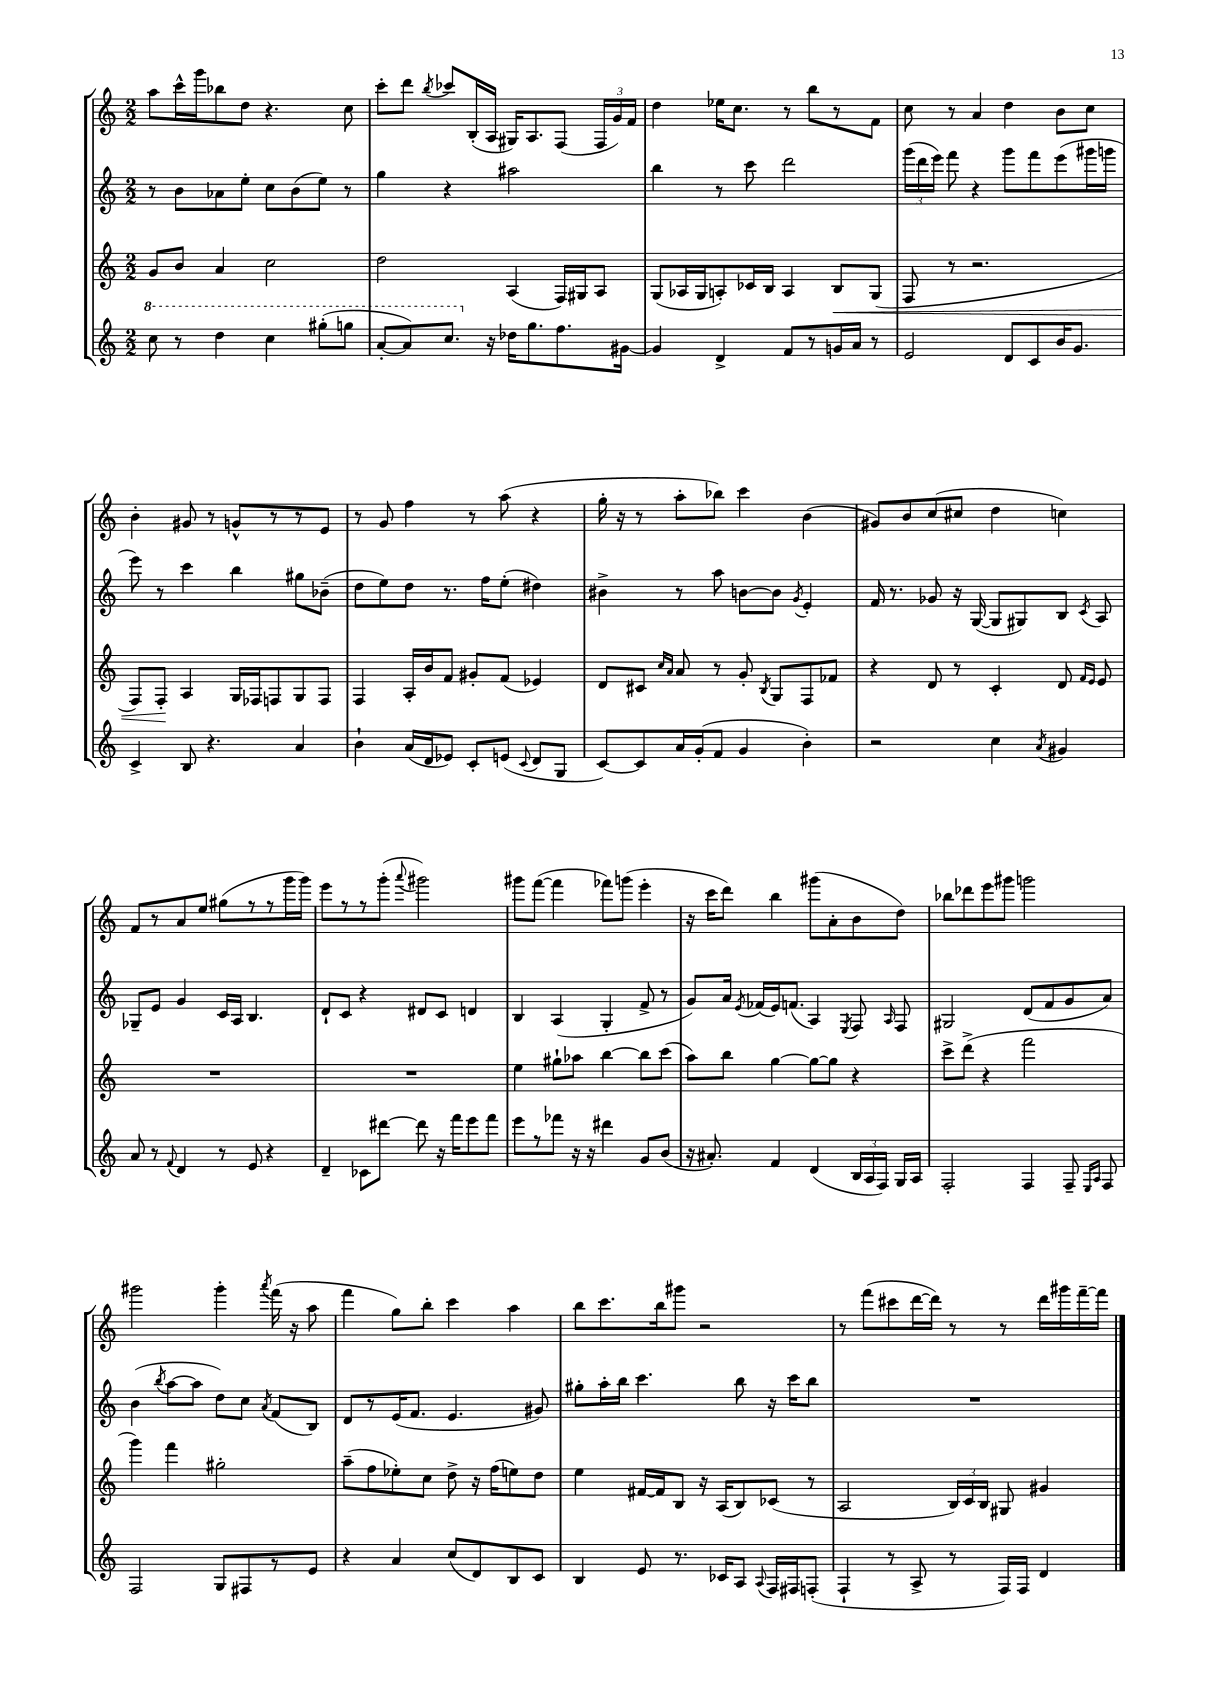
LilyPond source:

<<
\new StaffGroup <<
\new Staff = "s0" {
    \clef treble \key c \major \numericTimeSignature \time 2/2
    \autoBeamOff a''8[ c'''16-^ g'''16 bes''8 d''8] r4. c''8 |
    c'''8[-. d'''8] \acciaccatura { b''8 } ces'''8[ b16-.( a16] gis16[) a8. f8]( \tuplet 3/2 { f16[ g'16) f'16] } |
    d''4 ees''16[ c''8.] r8 b''8[ r8 f'8] |
    c''8 r8 a'4 d''4 b'8[ c''8] |
    b'4-. gis'8 r8 g'8[-^ r8 r8 e'8] |
    r8 g'8 f''4 r8 a''8( r4 |
    g''16-. r16 r8 a''8[-. bes''8]) c'''4 b'4( |
    gis'8[) b'8 c''8( cis''8] d''4 c''4) |
    f'8[ r8 a'8 e''8] gis''8[( r8 r8 g'''16 g'''16]) |
    e'''8[ r8 r8 g'''8]-.( \appoggiatura { a'''8 } gis'''2) |
    gis'''8[ f'''8]~( f'''4 fes'''8[) g'''8]( e'''4-. |
    r16 c'''16[ d'''8]) b''4 gis'''8[( a'8-. b'8 d''8]) |
    bes''8[ des'''8 e'''8 gis'''8] g'''2 |
    gis'''2 gis'''4-. \acciaccatura { a'''8 } f'''16( r16 a''8 |
    f'''4 g''8[) b''8]-. c'''4 a''4 |
    b''8[ c'''8. b''16 gis'''8] r2 |
    r8 f'''8[( cis'''8 d'''16~ d'''16]) r8 r8 d'''16[ gis'''16 f'''16~-- f'''16] \bar "|." |
}
\new Staff = "s1" {
    \clef treble \key c \major \numericTimeSignature \time 2/2
    \autoBeamOff r8 b'8[ aes'8 e''8]-. c''8[ b'8( e''8]) r8 |
    g''4 r4 ais''2 |
    b''4 r8 c'''8 d'''2 |
    \tuplet 3/2 { g'''16[( d'''16 e'''16]) } f'''8 r4 g'''8[ f'''8 e'''8( gis'''16 g'''16] |
    e'''8) r8 c'''4 b''4 gis''8[ bes'8]--( |
    d''8[ e''8) d''8] r8. f''16[ e''8]-.( dis''4) |
    bis'4-> r8 a''8 b'8[~ b'8] \acciaccatura { g'8 } e'4-. |
    f'16 r8. ges'8 r16 g16~( g8[ gis8) b8] \acciaccatura { c'8 } a8 |
    ges8[-- e'8] g'4 c'16[ a16] b4. |
    d'8[-! c'8] r4 dis'8[ c'8] d'4 |
    b4 a4( g4-. f'8-> r8 |
    g'8[) a'16] \acciaccatura { e'8 } fes'16[( e'16) f'8.]( a4) \acciaccatura { e8 } f8 \grace { a16 } f8 |
    gis2 d'8[( f'8 g'8 a'8]) |
    b'4( \acciaccatura { b''8 } a''8[~ a''8] d''8[) c''8] \acciaccatura { a'8 } f'8[( b8]) |
    d'8[ r8 e'16( f'8.] e'4. gis'8) |
    gis''8[-. a''16-. b''16] c'''4. b''8 r16 c'''16[ b''8] |
    R1 \bar "|." |
}
\new Staff = "s2" {
    \clef treble \key c \major \numericTimeSignature \time 2/2
    \autoBeamOff g'8[ b'8] a'4 c''2 |
    d''2 a4( f16[) gis16 a8] |
    g8[( aes16 g16 a8-.) ces'16 b16] a4 b8[\< g8]( |
    f8 r8 r2. |
    f8[) f8]-.\! a4 g16[ fes16 f8 g8 f8] |
    f4 a16[-. b'16 f'8] gis'8[-. f'8]( ees'4) |
    d'8[ cis'8] \grace { c''16[ a'16] } a'8 r8 g'8-. \acciaccatura { b8 } g8[ f8 fes'8] |
    r4 d'8 r8 c'4-. d'8 \grace { f'16[ e'16] } e'8 |
    R1 |
    R1 |
    e''4 gis''8[-! aes''8] b''4~ b''8[ c'''8]( |
    a''8[) b''8] g''4~ g''8[~ g''8] r4 |
    c'''8[-> d'''8]->( r4 f'''2 |
    g'''4) f'''4 gis''2-. |
    a''8[--( f''8 ees''8-.) c''8] d''8-> r16 f''16[( e''8) d''8] |
    e''4 fis'16[~ fis'16 b8] r16 a16[( b8) ces'8]( r8 |
    a2 \tuplet 3/2 { b16[) c'16 b16] } gis8 gis'4 \bar "|." |
}
\new Staff = "s3" {
    \clef treble \key c \major \numericTimeSignature \time 2/2
    \autoBeamOff \ottava #1 c'''8 r8 d'''4 c'''4 gis'''8[-.( g'''8] |
    a''8[~-. a''8) c'''8.] \ottava #0 r16 des''16[ g''8. f''8. gis'16]~ |
    gis'4 d'4-> f'8[ r8 g'16 a'16] r8 |
    e'2 d'8[ c'8 b'16 g'8.] |
    c'4-> b8 r4. a'4 |
    b'4-! a'16[( d'16 ees'8]) c'8[-. e'8]( \appoggiatura { c'8 } d'8[ g8] |
    c'8[~) c'8 a'16 g'16-.( f'8] g'4 b'4-.) |
    r2 c''4 \acciaccatura { a'8 } gis'4 |
    a'8 r8 \appoggiatura { f'8 } d'4 r8 e'8 r4 |
    d'4-- ces'8[ dis'''8]~ dis'''8 r16 f'''16[ e'''8 f'''8] |
    e'''8[ r8 fes'''8] r16 r16 dis'''4 g'8[ b'8]( |
    r16 ais'8.-.) f'4 d'4( \tuplet 3/2 { b16[ a16 f16]) } g16[ a16] |
    f2-. f4 f8-- \grace { e16[ a16] } f8 |
    f2 g8[ fis8 r8 e'8] |
    r4 a'4 c''8[( d'8) b8 c'8] |
    b4 e'8 r8. ces'16[ a8] \appoggiatura { a8 } f16[ fis16 f8]-.( |
    f4-! r8 a8-> r8 f16[) f16] d'4 \bar "|." |
}
>>
>>
\layout { \context { \Score \remove "Bar_number_engraver" } }
